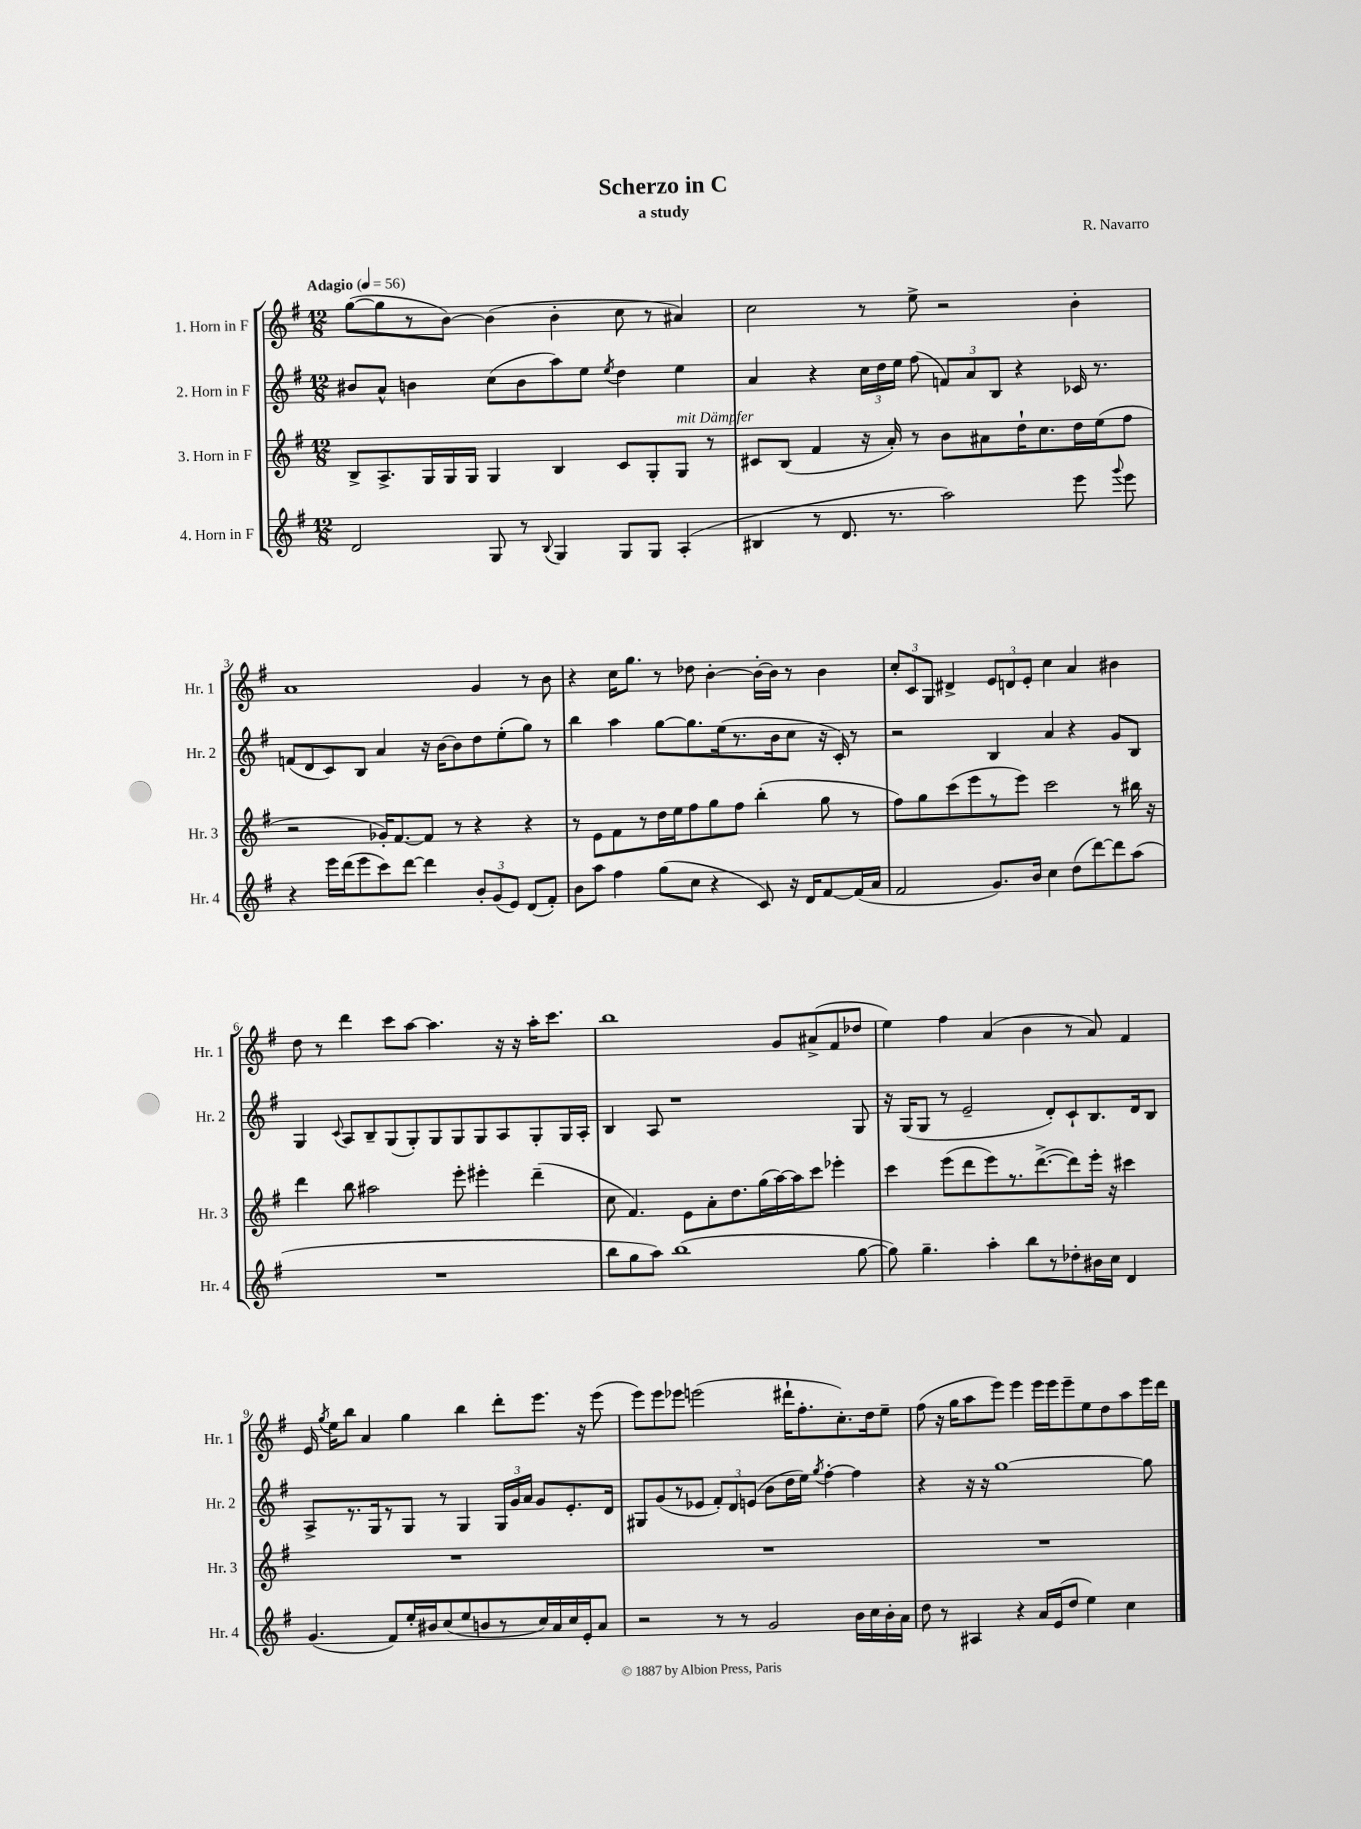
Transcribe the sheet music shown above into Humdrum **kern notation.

**kern	**kern	**kern	**kern
*part4	*part3	*part2	*part1
*staff4	*staff3	*staff2	*staff1
*I"4. Horn in F	*I"3. Horn in F	*I"2. Horn in F	*I"1. Horn in F
*I'Hr. 4	*I'Hr. 3	*I'Hr. 2	*I'Hr. 1
*clefG2	*clefG2	*clefG2	*clefG2
*k[f#]	*k[f#]	*k[f#]	*k[f#]
*M12/8	*M12/8	*M12/8	*M12/8
*MM56	*MM56	*MM56	*MM56
=1	=1	=1	=1
!	!	!	!LO:TX:a:B:t=Adagio
2d/	8B^/L	8b#X/L	([8gg\L
.	8.A^/	8a^^/J	8gg\]
.	.	4bn\	8r
.	16G/L	.	.
.	16G/	.	[8b\J)
.	16G/JJ	.	.
8G/	4G/	(8cc\L	(4b\]
8r	.	8b\	.
8qqB/	.	.	.
4G/	4B/	8aa\)	4b'\
.	.	8ee\J	.
.	.	8qee/	.
8G/L	8c/L	4dd\	8cc\
8G/J	8G'/	.	8r
!	!LO:TX:a:i:t=mit Dämpfer	!	!
(4A'/	8G/J	4ee\	4a#X/)
.	8r	.	.
=2	=2	=2	=2
4B#X/	8c#X/L	4a/	2cc\
.	(8B/J	.	.
8r	4f#/	4r	.
8.d/	.	.	.
.	16r	24cc\LL	8r
.	.	24dd\	.
8.r	16a'/)	.	.
.	.	24ee\JJ	.
.	8r	(8ff#\	8ee^\
2aa\)	8b\L	12fn/L)	2r
.	.	12a/	.
.	8a#X\	.	.
.	.	12B/J	.
.	16dd`\K	4r	.
.	8.cc\	.	.
8eee\	16dd\L	16c-X/	4b'\
.	(16ee\J	8.r	.
8qqggg/	.	.	.
8eee\	8ff#\J	.	.
!!LO:LB:g=z
=3	=3	=3	=3
4r	2r	(8fn/L	1a
.	.	8d/	.
16eee\LL	.	8c/)	.
(16ddd\J	.	.	.
8eee\	.	8B/J	.
8ccc\)	16g-X'/KL)	4a/	.
.	[8.f#/	.	.
[8ddd\J	.	.	.
4ddd\]	8f#/J]	16r	.
.	.	[16b\KL	.
.	8r	8b\]	.
12b'/L	4r	8dd\	4g/
(12g/	.	.	.
.	.	(8ee'\	.
12e/J)	.	.	.
(8d/L	4r	8gg\J)	8r
8f#'/J)	.	8r	8b\
=4	=4	=4	=4
8b\L	8r	4bb\	4r
8aa\J	8e\L	.	.
4ff#\	8f#\	4aa\	16cc\KL
.	.	.	8.gg\J
.	8r	.	.
(8gg\L	16dd\L	[8gg\L	8r
.	16ee\J	.	.
8cc\J	8ff#\	8.gg\]	8dd-X\
4r	8gg\	.	[4b'\
.	.	(16ee\k	.
.	8ff#\J	8.r	.
8c/)	(4bb'\	.	16b'\LL_
.	.	16b\k	16b\JJ]
16r	.	8cc\J	8r
16d/KL	.	.	.
[8f#/	8gg\	16r	4b\
.	.	16c'/)	.
(16f#/L]	8r	8r	.
16a/JJ	.	.	.
=5	=5	=5	=5
2f#/	8ff#\L)	2r	12cc'/L
.	.	.	12c/
.	8gg\	.	.
.	.	.	12G/J
.	(8ccc\	.	4d#X^/
.	8eee\	.	.
8.g/L)	8r	4B/	12e/L
.	.	.	12dn/
.	8eee\J)	.	.
.	.	.	12e'/J
16b/Jk	.	.	.
4cc\	2ccc\	4a/	4cc\
(8dd\L	.	4r	4a/
[8ddd\)	.	.	.
8ddd\]	8r	8g/L	4b#X\
(8aa\J	16bb#X\	8B/J	.
.	16r	.	.
!!LO:LB:g=z
=6	=6	=6	=6
1.r	4ddd\	4G/	8dd\
.	.	.	8r
.	.	8qqc/	.
.	8bb\	8A/L	4ddd\
.	2aa#X\	8B~/	.
.	.	(8G/	8ccc\L
.	.	8G'/)	[8aa\J
.	.	8G/	4.aa\]
.	8eee'\	8G/	.
.	4eee#X'\	8G/	.
.	.	8A/	16r
.	.	.	16r
.	(4ddd~\	8G'/	16aa'\KL
.	.	.	8.ccc\J
.	.	16G/L	.
.	.	16A'/JJ	.
=7	=7	=7	=7
8bb\L	8cc\	4B/	1bb
8gg\	4.f#/)	.	.
8aa\J)	.	8A/	.
(1bb	.	1r	.
.	8e\L	.	.
.	8a'\	.	.
.	8.dd\	.	.
.	(16gg\L	.	.
.	[16aa\)	.	8g/L
.	16aa\J]	.	.
.	8ccc\J	.	(8a#X^/
.	4eee-X'\	.	8f#/
[8gg\	.	8G/	8dd-X/J
=8	=8	=8	=8
8gg\])	4ccc\	16r	4ee\)
.	.	(16G/KL	.
4.gg~\	.	8G/J	.
.	(8eee\L	8r	4ff#\
.	8ddd\	2e~/	.
4aa'\	8eee\)	.	(4a/
.	8.r	.	.
8bb\L	.	.	4b\
.	([8.ddd^\	.	.
8r	.	8d'/L)	.
8dd-X'\	8ddd\])	8c`/	8r
16b#X\L	16eee'\Jk	8.B/	8a/)
16cc\JJ	16r	.	.
4d/	4ccc#X\	.	4f#/
.	.	16d/k	.
.	.	8B/J	.
!!LO:LB:g=z
=9	=9	=9	=9
(4.g/	1.r	8A^/L	16e/
.	.	.	8qgg/
.	.	.	16ee\KL
.	.	8.r	8bb\J
.	.	.	4a/
.	.	16G/k	.
8f#/L)	.	8r	.
16ee'/L	.	8G/J	4gg\
16b#X/J	.	.	.
(8cc/	.	8r	.
8ee/	.	4G/	4bb\
8bn/	.	.	.
8r	.	24G/LL	8ddd'\L
.	.	24g/	.
.	.	24a/JJ	.
16cc/L)	.	8g/L	8.eee\J
16a/	.	.	.
16cc/	.	8.e'/	.
16e'/J	.	.	16r
8a/J	.	.	(8eee\
.	.	16d/Jk	.
=10	=10	=10	=10
2r	1.r	8G#X/L	8eee\L)
.	.	(8g/	8eee\
.	.	8r	8eee-X\J
.	.	8e-X/J	(2eeen\
8r	.	12f#'/L)	.
.	.	12d/	.
8r	.	.	.
.	.	(12en/J	.
2g/	.	8b\L	.
.	.	16dd\L	16ddd#X`\KL
.	.	16ee\JJ)	8.ff#'\
.	.	8qgg/	.
.	.	[4ff#'\	.
.	.	.	8.cc'\)
16b\LL	.	4ff#\]	.
16cc\	.	.	16dd\k
16b'\	.	.	8ee~\J
16a\JJ	.	.	.
=11	=11	=11	=11
8dd\	1.r	4r	(8ff#\
8r	.	.	16r
.	.	.	16gg\KL
4A#X/	.	16r	8aa\
.	.	16r	.
.	.	[1gg	8eee\J)
4r	.	.	4eee\
16a/LL	.	.	16eee\LL
(16e/J	.	.	16eee\J
8dd/J	.	.	8eee~\
4ee\)	.	.	8ee\
.	.	.	8dd\
4cc\	.	.	8aa\
.	.	8gg\]	16eee\L
.	.	.	16ddd\JJ
==	==	==	==
*-	*-	*-	*-
